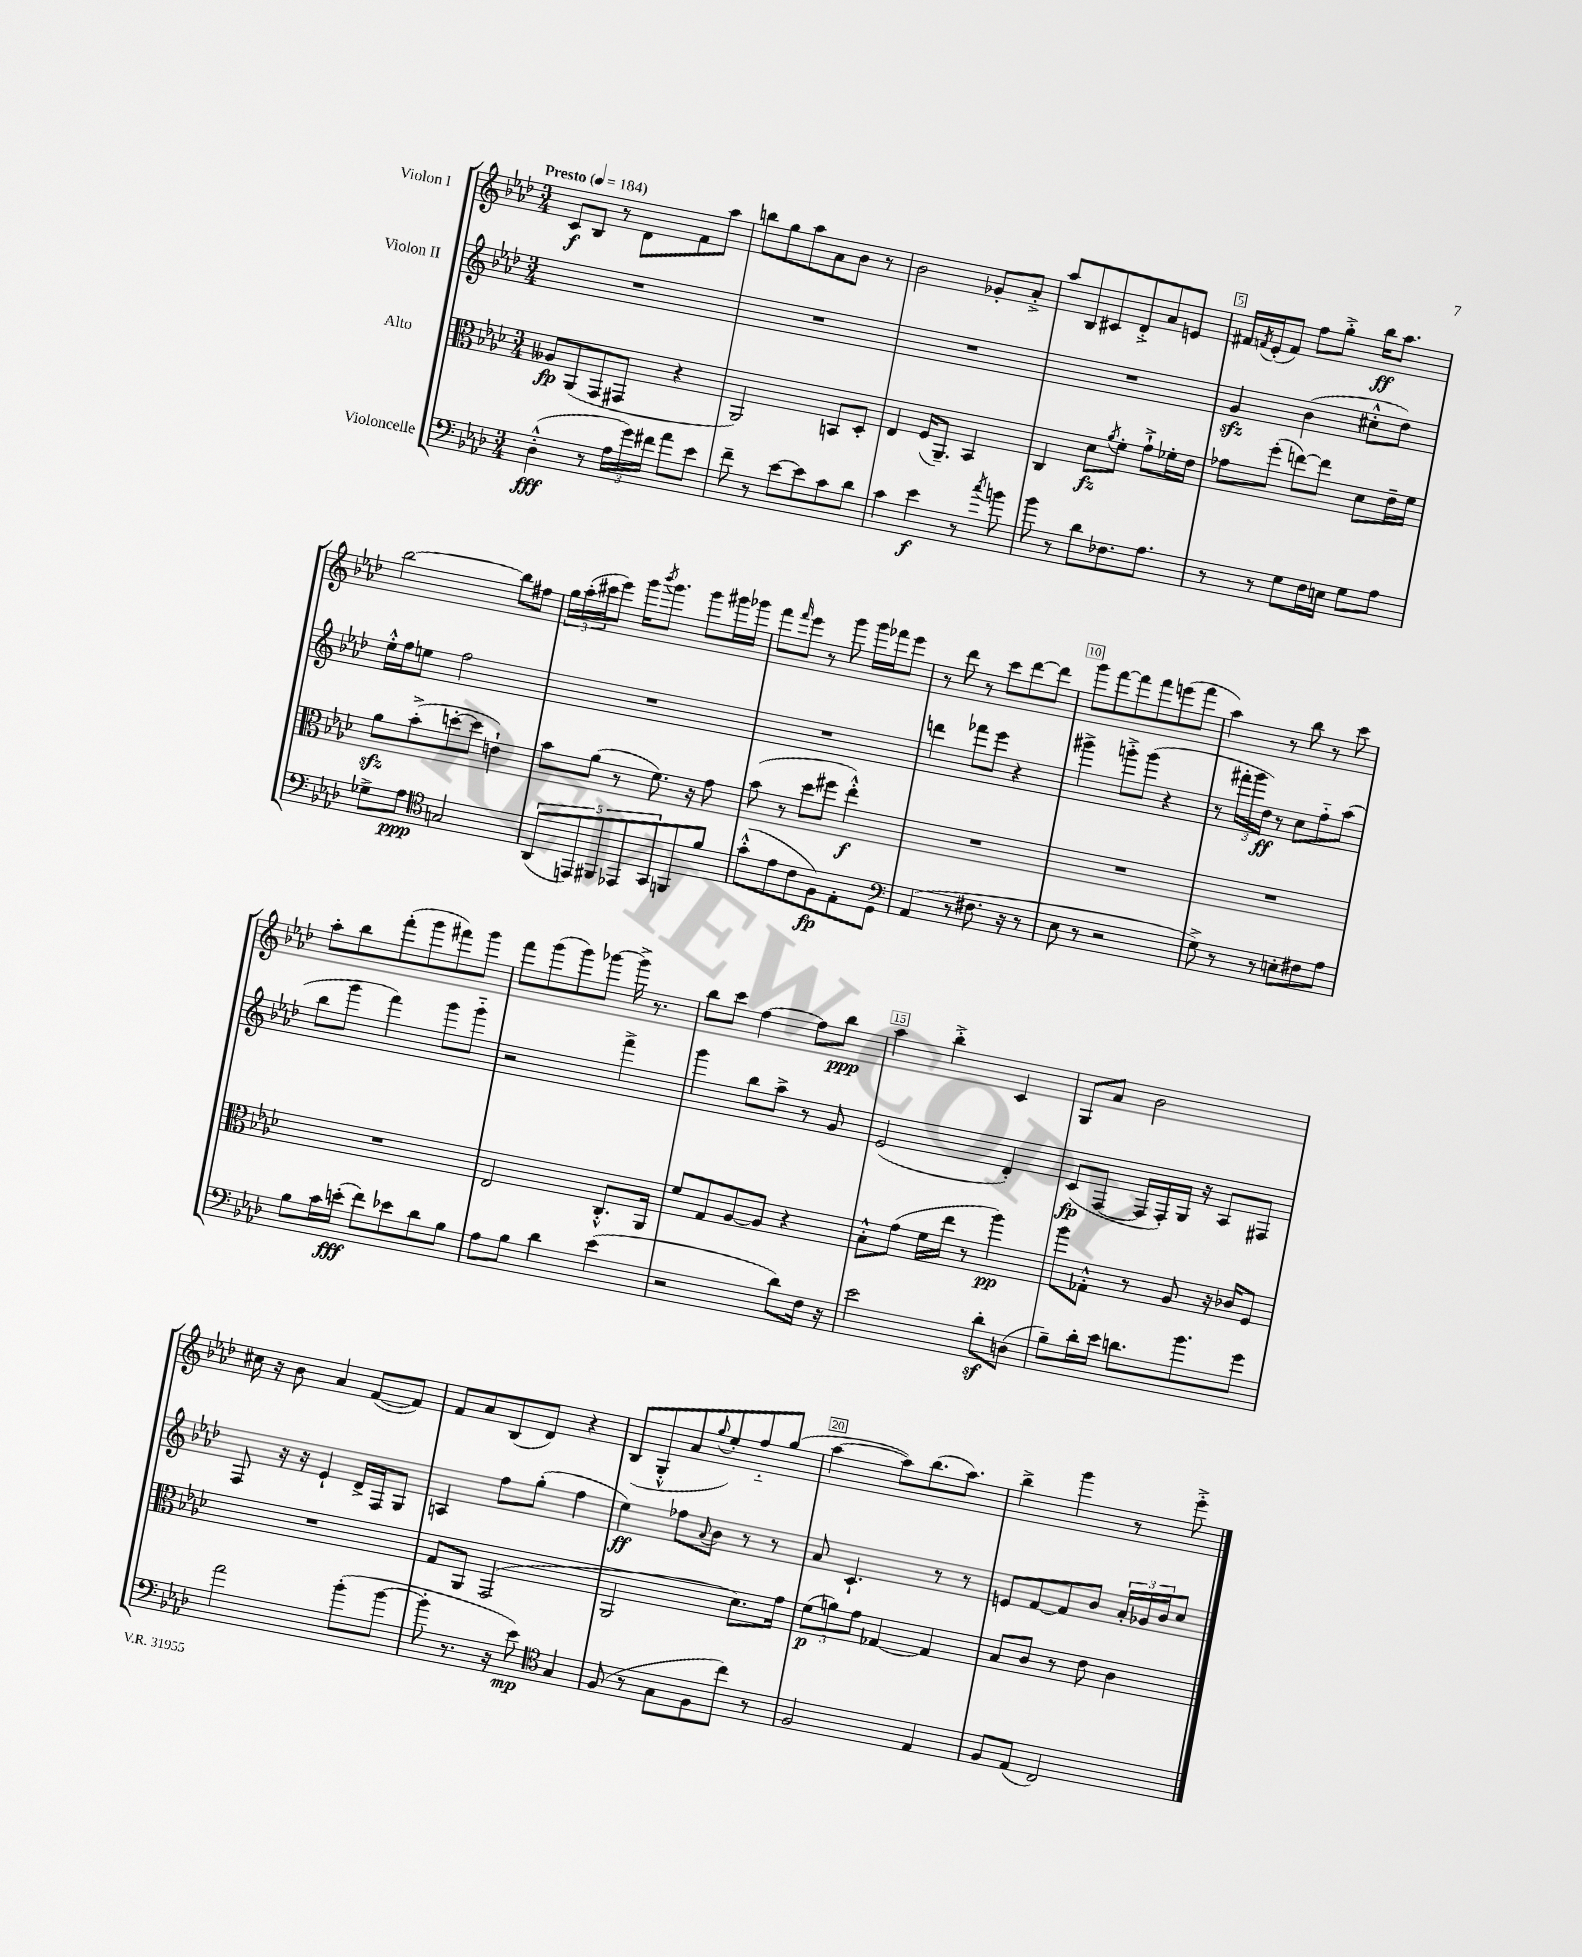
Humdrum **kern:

**kern	**dynam	**kern	**dynam	**kern	**dynam	**kern	**dynam
*part4	*part4	*part3	*part3	*part2	*part2	*part1	*part1
*staff4	*staff4	*staff3	*staff3	*staff2	*staff2	*staff1	*staff1
*I"Violoncelle	*	*I"Alto	*	*I"Violon II	*	*I"Violon I	*
*clefF4	*	*clefC3	*	*clefG2	*	*clefG2	*
*k[b-e-a-d-]	*	*k[b-e-a-d-]	*	*k[b-e-a-d-]	*	*k[b-e-a-d-]	*
*M3/4	*	*M3/4	*	*M3/4	*	*M3/4	*
*MM184	*	*MM184	*	*MM184	*	*MM184	*
=1	=1	=1	=1	=1	=1	=1	=1
!	!	!	!	!	!	!LO:TX:a:B:t=Presto	!
(4D-'^^\	fff	8A--X/L	fp	2.r	.	8c/L	f
.	.	(8AA-/	.	.	.	8B-/J	.
8r	.	8GG/	.	.	.	8r	.
24A-\LL	.	8GG#X/J	.	.	.	8d-\L	.
24g\)	.	.	.	.	.	.	.
24f#X\JJ	.	.	.	.	.	.	.
8a-\L	.	4r	.	.	.	8f\	.
8e-\J	.	.	.	.	.	8aa-\J	.
=2	=2	=2	=2	=2	=2	=2	=2
8f~\	.	2AA-/)	.	2.r	.	8bbn\L	.
8r	.	.	.	.	.	8gg\	.
[8e-\L	.	.	.	.	.	8aa-\	.
8e-\]	.	.	.	.	.	8a-\	.
8c\	.	8BBn/L	.	.	.	8b-\J	.
8d-\J	.	8D-'/J	.	.	.	8r	.
=3	=3	=3	=3	=3	=3	=3	=3
4c\	.	4E-/	.	2.r	.	2b-\	.
4e-\	f	(16F/KL	.	.	.	.	.
.	.	8.AA-~/J)	.	.	.	.	.
8r	.	4BB-/	.	.	.	8g-X'/L	.
8qcc/	.	.	.	.	.	.	.
8bn\	.	.	.	.	.	8a-'^/J	.
=4	=4	=4	=4	=4	=4	=4	=4
8b-\	.	4C/	.	2.r	.	8aa-/L	.
8r	.	.	.	.	.	8B-/	.
8d-\L	.	8d-\L	fz	.	.	8c#X/	.
.	.	8qa-/	.	.	.	.	.
8.F-X\	.	8f'\J	.	.	.	8d-'^/	.
.	.	8g`^\L	.	.	.	8a-/	.
8.A-\J	.	.	.	.	.	.	.
.	.	16f-X'\L	.	.	.	8en/J	.
.	.	16e-\JJ	.	.	.	.	.
=5	=5	=5	=5	=5	=5	=5	=5
8r	.	8g-X\L	.	4gzz/	.	16f#X/LL	.
.	.	.	.	.	.	8qfn/	.
.	.	.	.	.	.	(16e-'/J	.
8r	.	(8ff'\J	.	.	.	8f/J)	.
8G\L	.	[8een\L)	.	(4b-\	.	8ff\L	.
16F\L	.	8ee\J]	.	.	.	8gg'^\J	.
16En\JJ	.	.	.	.	.	.	.
8G\L	.	8d-\L	.	8cc#X'^^\L	.	16bb-\KL	ff
.	.	.	.	.	.	8.aa-\J	.
8A-\J	.	16e-~\L	.	8dd-\J)	.	.	.
.	.	16f\JJ	.	.	.	.	.
!!LO:LB:g=z
=6	=6	=6	=6	=6	=6	=6	=6
8G-X^\L	.	8a-zz\L	.	16ee-'^^\LL	.	[2bb-\	.
.	.	.	.	16ff\J	.	.	.
8A-\J	ppp	(8b-'^\	.	8een\J	.	.	.
*clefC4	*	*	*	*	*	*	*
2Gn/	.	[8ddn'\	.	2ff\	.	.	.
.	.	8dd\J]	.	.	.	.	.
.	.	4en`\)	.	.	.	8bb-\L]	.
.	.	.	.	.	.	8ff#X\J	.
=7	=7	=7	=7	=7	=7	=7	=7
(10AA-/L	.	8b-\L	.	2.r	.	24gg\LL	.
.	.	.	.	.	.	(24aa-'\	.
.	.	.	.	.	.	24ccc#X\J	.
10EEn/)	.	.	.	.	.	.	.
.	.	(8a-\J	.	.	.	8eee-\J)	.
10FF#X/	.	.	.	.	.	.	.
.	.	8r	.	.	.	16ggg\KL	.
10EE-X/	.	.	.	.	.	.	.
.	.	.	.	.	.	8qbbb-/	.
.	.	.	.	.	.	8.ggg\J	.
.	.	8.f\)	.	.	.	.	.
10GG/	.	.	.	.	.	.	.
8FFn/	.	.	.	.	.	8ggg\L	.
.	.	16r	.	.	.	.	.
8f/J	.	8g\	.	.	.	16ggg#X\L	.
.	.	.	.	.	.	16ggg-X\JJ	.
=8	=8	=8	=8	=8	=8	=8	=8
(8g'^^\L	.	(8b-\	.	2.r	.	8fff\L	.
.	.	.	.	.	.	16qqfff/	.
8e-\	.	8r	.	.	.	8eee-\J	.
8c\	.	8dd-\L	.	.	.	8r	.
8F\)	fp	8ff#X\J	.	.	.	8ggg\	.
8E-'\	.	4ee-'^^\)	f	.	.	16ggg\LL	.
.	.	.	.	.	.	16fff-X\J	.
8D-\J	.	.	.	.	.	8eee-\J	.
=9	=9	=9	=9	=9	=9	=9	=9
*clefF4	*	*	*	*	*	*	*
(4AA-/	.	2.r	.	4dddn\	.	8r	.
.	.	.	.	.	.	8ddd-\	.
8r	.	.	.	8fff-X\L	.	8r	.
8.F#X\	.	.	.	8eee-\J	.	8ccc\L	.
.	.	.	.	4r	.	[8ddd-\	.
16r	.	.	.	.	.	.	.
8r	.	.	.	.	.	8ddd-\J]	.
=10	=10	=10	=10	=10	=10	=10	=10
8E-\	.	2.r	.	4ggg#X^\	.	8ggg\L	.
8r	.	.	.	.	.	[8fff\	.
2r	.	.	.	8gggn'^\L	.	8fff\]	.
.	.	.	.	(8ggg\J	.	8fff\	.
.	.	.	.	4r	.	(8eeen\	.
.	.	.	.	.	.	8fff\J	.
=11	=11	=11	=11	=11	=11	=11	=11
8G^\)	.	2.r	.	8r	.	4aa-\)	.
8r	.	.	.	24fff#X'\LL	.	.	.
.	.	.	.	24ggg\	.	.	.
.	.	.	.	24dd-\JJ)	ff	.	.
8r	.	.	.	8r	.	8r	.
8En'\L	.	.	.	8cc\L	.	8bb-\	.
8F#X\	.	.	.	8ff\	.	8r	.
8A-\J	.	.	.	(8aa-\J	.	8ccc\	.
!!LO:LB:g=z
=12	=12	=12	=12	=12	=12	=12	=12
8B-\L	.	2.r	.	8bb-\L	.	8aa-'\L	.
16c\L	.	.	.	8ggg\J	.	8bb-\	.
(16en'\JJ	fff	.	.	.	.	.	.
8f\L)	.	.	.	4fff\)	.	(8fff'\	.
8e-X\	.	.	.	.	.	8ggg\	.
8d-\	.	.	.	8ggg\L	.	8fff#X\)	.
8B-\J	.	.	.	8ggg\J	.	8ggg\J	.
=13	=13	=13	=13	=13	=13	=13	=13
8A-\L	.	2E-/	.	2r	.	8fff\L	.
8B-\J	.	.	.	.	.	(8ggg\	.
4d-\	.	.	.	.	.	8ggg\)	.
.	.	.	.	.	.	[8ggg-X\J	.
(4e-\	.	8.C'^^/L	.	4fff^\	.	16ggg-^\]	.
.	.	.	.	.	.	8.r	.
.	.	16AA-/Jk	.	.	.	.	.
=14	=14	=14	=14	=14	=14	=14	=14
2r	.	8f/L	.	4ggg\	.	8bb-\L	.
.	.	8G/	.	.	.	8ccc\J	.
.	.	[8A-/	.	8bb-\L	.	[4ff\	.
.	.	8A-/J]	.	8aa-^\J	.	.	.
8d-\L)	.	4r	.	8r	.	8ff\L]	.
16F\Jk	.	.	.	8g/	.	8bb-\J	ppp
16r	.	.	.	.	.	.	.
=15	=15	=15	=15	=15	=15	=15	=15
2e-\	.	8B-'^^\L	.	(2e-/	.	4aa-\	.
.	.	(8g\J	.	.	.	.	.
.	.	16f\LL	.	.	.	4bb-'^\	.
.	.	16ee-\JJ	.	.	.	.	.
.	.	8r	.	.	.	.	.
8d-z'\L	.	4aa-\)	pp	4d-'/)	.	4c/	.
(8Dn\J	.	.	.	.	.	.	.
=16	=16	=16	=16	=16	=16	=16	=16
8B-~\L)	.	8aa-\L	.	(8c/L	fp	8G/L	.
16d-'\L	.	8G-X'^^\J	.	[8F/J	.	8a-/J	.
16e-\JJ	.	.	.	.	.	.	.
8.dn\L	.	8r	.	16F/LL]	.	2b-\	.
.	.	.	.	16F'/)	.	.	.
.	.	8A-/	.	16G/JJ	.	.	.
8.b-\	.	.	.	16r	.	.	.
.	.	16r	.	8A-/L	.	.	.
.	.	16c-X/KL	.	.	.	.	.
8g\J	.	8F/J	.	8F#X/J	.	.	.
!!LO:LB:g=z
=17	=17	=17	=17	=17	=17	=17	=17
2a-\	.	2.r	.	8F/	.	16cc#X\	.
.	.	.	.	.	.	16r	.
.	.	.	.	16r	.	8b-\	.
.	.	.	.	16r	.	.	.
.	.	.	.	4e-`/	.	4a-/	.
(8b-'\L	.	.	.	16d-^/LL	.	([8f/L	.
.	.	.	.	16F/J	.	.	.
[8b-\J	.	.	.	8G/J	.	8f/J])	.
=18	=18	=18	=18	=18	=18	=18	=18
8b-'\]	.	8G/L	.	4An/	.	8f/L	.
8.r	.	8AA-/J	.	.	.	8a-/	.
.	.	(2GG/	.	8ff\L	.	(8B-/	.
16r	.	.	.	.	.	.	.
8e-\)	mp	.	.	(8gg'\J	.	8d-/J)	.
*clefC4	*	*	*	*	*	*	*
4G/	.	.	.	4ff\	.	4r	.
=19	=19	=19	=19	=19	=19	=19	=19
(8F/	.	2AA-/	.	4ee-\)	ff	(8B-/L	.
8r	.	.	.	.	.	8G'^^/	.
8G\L	.	.	.	8ff-X\L	.	8a-/	.
.	.	.	.	8qqa-/	.	8qqgg/	.
8F\	.	.	.	8b-\J	.	8ee-'/)	.
8cc\J)	.	8.d-\L)	.	8r	.	8ff/	.
8r	.	.	.	8r	.	(8gg/J	.
.	.	16g\Jk	.	.	.	.	.
=20	=20	=20	=20	=20	=20	=20	=20
2F/	.	(12f\L	p	8a-/	.	[4aa-\	.
.	.	12an\)	.	.	.	.	.
.	.	.	.	4.c`/	.	.	.
.	.	12g\J	.	.	.	.	.
.	.	[4G-X/	.	.	.	8aa-\L])	.
.	.	.	.	.	.	(8.bb-\	.
4E-/	.	4G-/]	.	8r	.	.	.
.	.	.	.	.	.	8.aa-\J)	.
.	.	.	.	8r	.	.	.
=21	=21	=21	=21	=21	=21	=21	=21
8F/L	.	8B-/L	.	8en/L	.	4bb-^\	.
(8E-/J	.	8c/J	.	[8f/	.	.	.
2C/)	.	8r	.	8f/]	.	4ggg\	.
.	.	8e-\	.	8b-/J	.	.	.
.	.	4c\	.	24a-'/LL	.	8r	.
.	.	.	.	24g-X/	.	.	.
.	.	.	.	24b-/J	.	.	.
.	.	.	.	8cc/J	.	8eee-'^\	.
==	==	==	==	==	==	==	==
*-	*-	*-	*-	*-	*-	*-	*-
